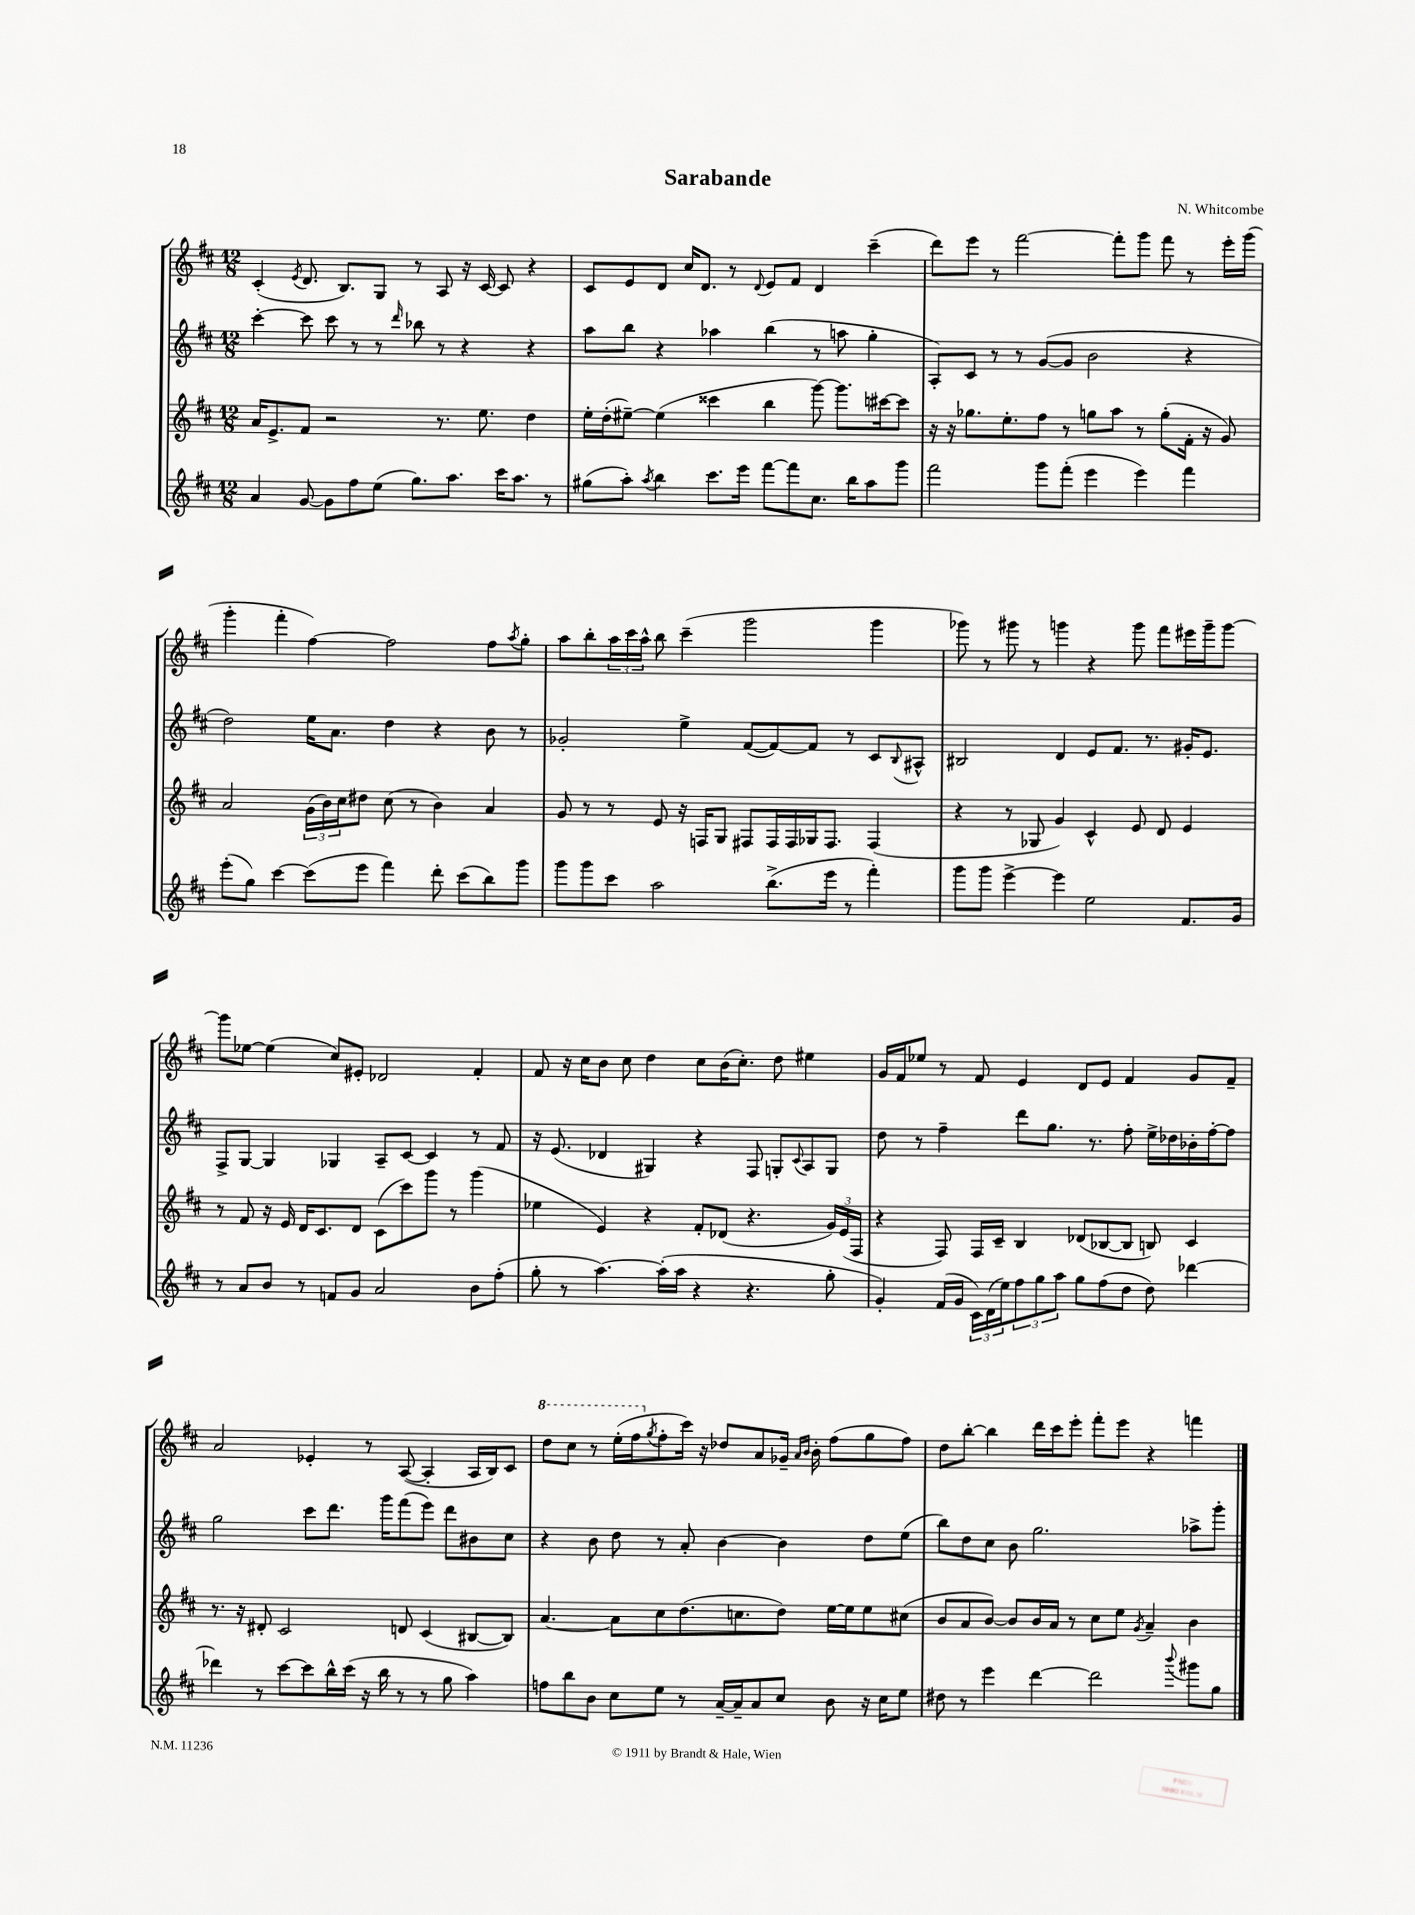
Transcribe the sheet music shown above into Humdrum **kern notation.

**kern	**kern	**kern	**kern
*staff4	*staff3	*staff2	*staff1
*clefG2	*clefG2	*clefG2	*clefG2
*k[f#c#]	*k[f#c#]	*k[f#c#]	*k[f#c#]
*M12/8	*M12/8	*M12/8	*M12/8
4a/	16a/LK	[4ccc#'\	(4c#'/
.	8.e^/	.	.
.	.	.	8qe/
[8g/	8f#/J	8ccc#\]	8.d/
8g\]L	2r	8ccc#\	.
.	.	.	8.B/L)
8ff#\	.	8r	.
(8ee\J	.	8r	8G/J
.	.	16qqddd/	.
8.gg\L)	.	8bb-\	8r
.	8.r	8r	8A/
8.aa\J	.	.	.
.	.	4r	16r
.	8.ee\	.	[16c#/
16ccc#\LK	.	.	8c#/]
8.aa\J	.	.	.
.	4dd\	4r	4r
8r	.	.	.
=	=	=	=
(8gg#\L	16ee'\LL	8aa\L	8c#/L
.	(16dd'\J	.	.
8aa'\J)	[8ee#~\J)	8bb\J	8e/
8qaa/	.	.	.
4bb\	(4ee#\]	4r	8d/J
.	.	.	16cc#/LK
.	.	.	8.d/J
8.ccc#\L	4ccc##\	4aa-\	.
.	.	.	8r
16eee\Jk	.	.	.
.	.	.	8qqd/
[8fff#\L	4bb\	(4bb\	8e/L
8fff#\]	.	.	8f#/J
8.cc#\J	[8ggg\)	8r	4d/
.	8.ggg\]L	8aa\	.
16bb\LK	.	.	.
8aa\	.	4gg'\	(4ccc#~\
.	[16ccc#\k	.	.
8ggg\J	8ccc#\]J	.	.
=	=	=	=
2fff#\	16r	8A'/L)	8ddd\L)
.	16r	.	.
.	8.gg-\L	8c#/J	8eee\J
.	.	8r	8r
.	8.ee'\	.	.
.	.	8r	[2fff#\
8ggg\L	8ff#\J	([8g/L	.
(8fff#'\J	8r	8g/]J	.
4eee\	8gg\L	2b\	.
.	8aa\J	.	8fff#'\]L
4eee\)	8r	.	8ggg\J
.	(8gg'\L	.	8fff#\
4fff#\	16f#'\Jk	4r	8r
.	16r	.	.
.	8g/)	.	16eee'\LL
.	.	.	(16ggg\JJ
=	=	=	=
(8eee'\L	2a/	2dd\)	4ggg'\
8gg\J)	.	.	.
[4ccc#\	.	.	4fff#'\
(8ccc#\]L	(24g\LL	16ee\LK	[4ff#\)
.	24b\)	.	.
.	.	8.a\J	.
.	24cc#\J	.	.
8eee\J	8dd#\J	.	.
4fff#\)	(8cc#\	4dd\	2ff#\]
.	8r	.	.
8ddd'\	4b\)	4r	.
(8ccc#\L	.	.	.
8bb\)	4a/	8b\	8ff#\L
.	.	.	8qaa/
8ggg\J	.	8r	8gg'\J
=	=	=	=
8ggg\L	8g/	2g-'/	8aa\L
8ggg\	8r	.	8bb'\
8ccc#\J	8r	.	24aa\L
.	.	.	24ccc#\
.	.	.	24aa^^\JJ
2aa\	8e/	.	8bb\
.	16r	4ee^\	(4ccc#~\
.	16F/LK	.	.
.	8G/J	.	.
.	8F#/L	([8f#/L	2ggg\
(8.bb^\L	16F#/L	8f#/_)	.
.	16F#/	.	.
.	16G-/J	8f#/]J	.
16eee\Jk	8.F#/J	.	.
8r	.	8r	.
4fff#'\)	(4F#/	8c#/L	4ggg\
.	.	8qqB/	.
.	.	8A#^^/J	.
=	=	=	=
8ggg\L	4r	2B#/	8ggg-\)
8ggg\J	.	.	8r
[4eee^\	8r	.	8ggg#\
.	8G-/	.	8r
4eee\]	4g/)	4d/	4ggg\
2ee\	4c#^^/	8e/L	4r
.	.	8.f#/J	.
.	8e/	.	8ggg\
.	.	8.r	.
.	8d/	.	8fff#\L
8.f#/L	4e/	16g#'/LK	16eee#\L
.	.	8.e/J	16ggg~\J
.	.	.	[8ggg\J
16g/Jk	.	.	.
=	=	=	=
8r	8r	8F#^/L	8ggg\]L
8a/L	8f#/	[8G/J	[8ee-\J
8b/J	16r	4G/]	(4ee-\]
.	16e/	.	.
8r	16d/LK	.	.
.	8.c#/	.	.
8f/L	.	4G-/	8cc#/L)
8g/J	8d/J	.	8e#'/J
2a/	(8c#\L	8A~/L	2d-/
.	8ccc#\)	[8c#/J	.
.	8ggg\J	4c#/]	.
.	8r	.	.
8b\L	(4ggg\	8r	4f#'/
(8ff#'\J	.	8f#/	.
=	=	=	=
8gg'\	4ee-\	16r	8f#/
.	.	(8.e/	.
8r	.	.	16r
.	.	.	16cc#\LK
[4.aa\)	4e/)	4d-/	8b\J
.	.	.	8cc#\
.	4r	4G#/)	4dd\
(16aa'\]LL	.	.	.
16aa\JJ	.	.	.
4r	8f#'/L	4r	8cc#\L
.	(8d-/J	.	(16b\K
.	.	.	8.cc#'\J)
4.r	4.r	8F#/	.
.	.	8G'/L	8dd\
.	.	8qqc#/	.
.	.	8A/	4ee#\
8gg'\	24g/LL)	8G/J	.
.	(24e/	.	.
.	24F#/JJ	.	.
=	=	=	=
4g'/)	4r	8dd\	16g/LL
.	.	.	16f#/J
.	.	8r	8ee-/J
(16f#/LL	8F#/)	4ff#~\	8r
16g/JJ	.	.	.
24c#\LL)	16F#/LL	.	8f#/
(24d\	.	.	.
.	16c#~/JJ	.	.
24ee\J)	.	.	.
12ff#\	4B/	8ddd\L	4e/
12gg\	.	.	.
.	.	8.gg\J	.
12aa\J	.	.	.
8gg\L	(8d-/L	.	8d/L
.	.	8.r	.
(8ff#\	[8B-/	.	8e/J
8dd\J	8B-/]J	8ff#'\	4f#/
8dd\)	8B/)	16ee^\LL	.
.	.	16dd-\	.
[4ddd-\	4c#/	16b-'\	8g/L
.	.	[16ff#'\J	.
.	.	8ff#\]J	8f#~/J
=	=	=	=
4ddd-\]	8.r	2gg\	2a/
.	16r	.	.
8r	8d#'/	.	.
[8ccc#\L	2c#/	.	.
8ccc#\]	.	8ccc#\L	4e-'/
16bb^^\L	.	8.ddd\J	.
(16ccc#\JJ	.	.	.
16r	.	.	8r
16bb\	.	16ggg\LK	.
8r	8d/	(8fff#\	([8A/
8r	(4c#/	8eee\J)	4A'/]
8gg\	.	8ddd\L	.
4aa\)	[8B#/L	8b#\	16A/LL
.	.	.	16B/J)
.	8B#/]J)	8cc#\J	8c#/J
=	=	=	=
8ff\L	[4.a/	4r	8ddd\L
8bb\	.	.	8ccc#\J
8b\J	.	8b\	8r
8cc#\L	8a\]L	8dd\	(16eee'\LL
.	.	.	16fff#\J
.	.	.	8qgg/
8ee\J	8cc#\	8r	8ff#'\
8r	(8.dd\	8a'/	16ccc#\Jk)
.	.	.	16r
[16a~/LL	.	[4b\	8dd-/L
16a~/]J	8.cc\	.	.
8a/	.	.	8a/
8cc#/J	8dd\J)	4b\]	16g-~/Jk
.	.	.	16qqa/LL
.	.	.	16qqb/JJ
.	.	.	16b'\
8b\	[16ee\LL	.	(8ff#\L
.	16ee\]J	.	.
16r	8ee\	8dd\L	8gg\
16cc#\LK	.	.	.
8ee\J	(8cc#\J	(8ee\J	8ff#\J)
=	=	=	=
8dd#\	8b/L	8bb\L)	8dd\L
8r	8a/	8dd\	[8bb'\J
4eee\	[8b/J)	8cc#\J	4bb\]
.	8b/]L	8b\	.
[4ddd\	16b/L	2.gg\	16ddd\LL
.	16a/JJ	.	16ccc#\J
.	8r	.	8eee'\J
2ddd\]	8cc#\L	.	8fff#'\L
.	8ee\J	.	8eee\J
.	8qg/	.	.
.	4a~/	.	4r
8qqbbb/	.	.	.
8ggg#\L	4b\	8aa-^\L	4fff\
8gg\J	.	8ggg'\J	.
==	==	==	==
*-	*-	*-	*-
